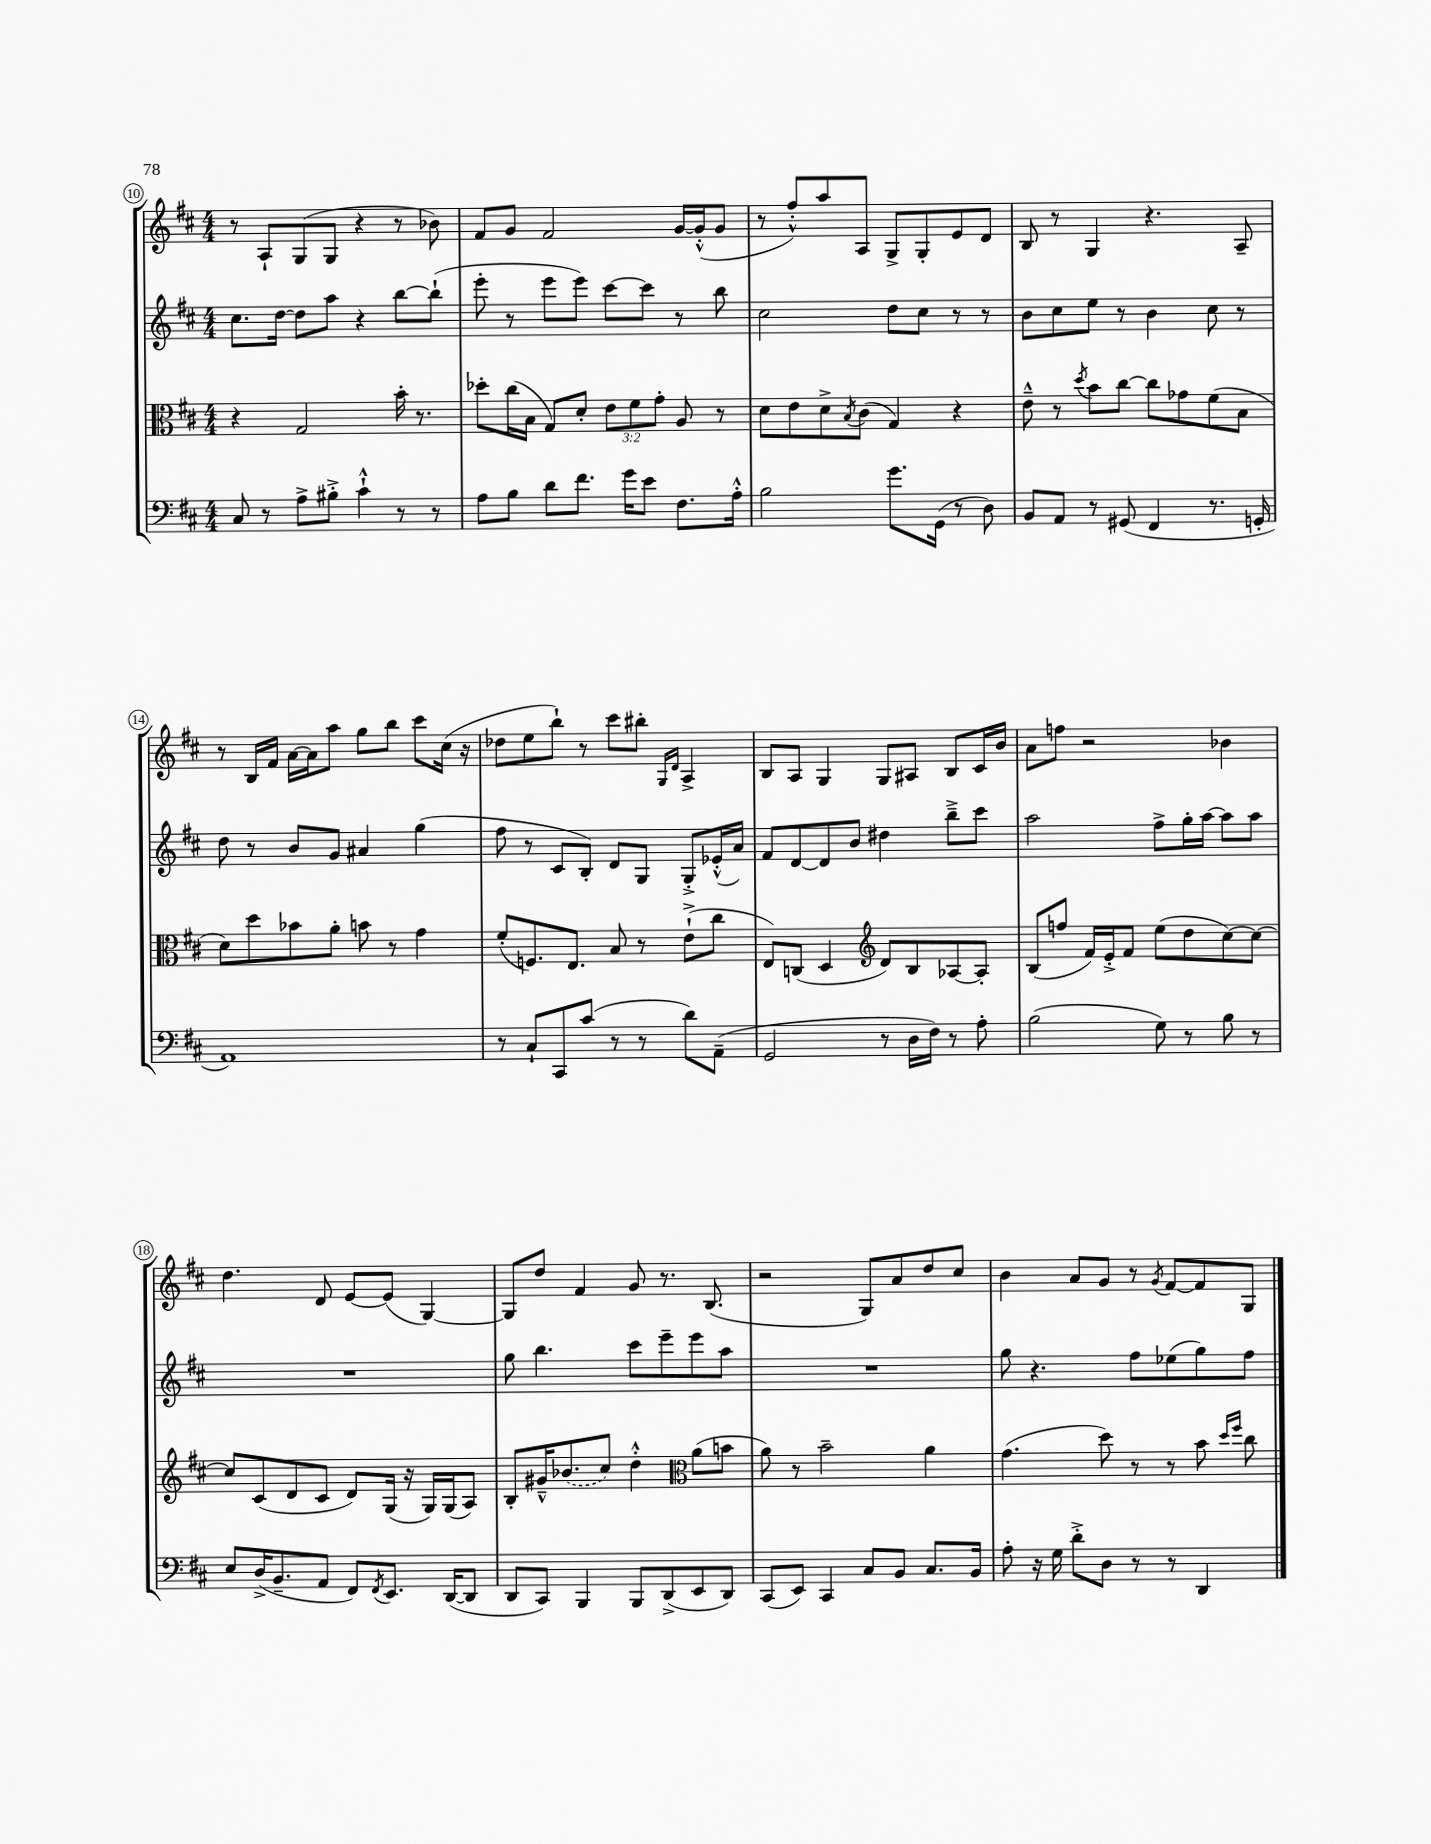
<<
\new StaffGroup <<
\new Staff = "s0" {
    \clef treble \key d \major \numericTimeSignature \time 4/4
    r8 a8-! g8( g8 r4 r8 bes'8) |
    fis'8 g'8 fis'2 g'16~ g'16-.-^( g'8 |
    r8 fis''8-.-^) a''8 a8 g8-> g8-. e'8 d'8 |
    b8 r8 g4 r4. a8-- |
    r8 b16 fis'16 a'16~ a'16 a''8 g''8 b''8 cis'''8 cis''16( r16 |
    des''8 e''8 b''8-!) r8 cis'''8 bis''8-. \grace { g16 d'16 } a4-> |
    b8 a8 g4 g8 ais8 b8 cis'16 b'16 |
    a'8 f''8 r2 bes'4 |
    d''4. d'8 e'8~ e'8( g4~) |
    g8 d''8 fis'4 g'8 r8. b8.( |
    r2 g8) a'8 d''8 cis''8 |
    b'4 a'8 g'8 r8 \acciaccatura { g'8 } fis'8~ fis'8 g8 \bar "|." |
}
\new Staff = "s1" {
    \clef treble \key d \major \numericTimeSignature \time 4/4
    cis''8. d''16~ d''8 a''8 r4 b''8~ b''8-!( |
    e'''8-. r8 e'''8 e'''8) cis'''8~ cis'''8 r8 b''8 |
    cis''2 d''8 cis''8 r8 r8 |
    b'8 cis''8 e''8 r8 b'4 cis''8 r8 |
    d''8 r8 b'8 g'8 ais'4 g''4( |
    fis''8 r8 cis'8 b8-.) d'8 g8 g8-.-> ees'16-.-^( a'16) |
    fis'8 d'8~ d'8 b'8 dis''4 b''8---> cis'''8 |
    a''2 fis''8-> g''16-. a''16~ a''8 a''8 |
    R1 |
    g''8 b''4. cis'''8 e'''8-- e'''8 a''8 |
    R1 |
    g''8 r4. fis''8 ees''8( g''8) fis''8 \bar "|." |
}
\new Staff = "s2" {
    \clef alto \key d \major \numericTimeSignature \time 4/4 \override Staff.TupletNumber.text = #tuplet-number::calc-fraction-text
    r4 g2 b'16-. r8. |
    des''8-. cis''16( b16 g8) d'8-. \tuplet 3/2 { e'8 fis'8 g'8-. } a8 r8 |
    d'8 e'8 d'8-> \acciaccatura { b8 } cis'8( g4) r4 |
    e'8---^ r8 \acciaccatura { d''8 } b'8 cis''8~ cis''8 ges'8 fis'8( b8 |
    d'8) d''8 bes'8 a'8-. b'8 r8 g'4 |
    fis'8-.( f8.) e8. b8 r8 e'8-!->( cis''8 |
    e8) c8( d4 \clef treble d'8) b8 aes8~ aes8-. |
    b8( f''8 fis'16) e'16-.-> fis'8 e''8( d''8 cis''8~) cis''8~ |
    cis''8 cis'8( d'8 cis'8 d'8) g16( r16 g16) g16( a8) |
    b8-. gis'16---^ \once \slurDashed bes'8.( cis''8) d''4-.-^ \clef alto a'8( b'8 |
    a'8) r8 b'2-- a'4 |
    g'4.( d''8) r8 r8 b'8 \grace { d''16 fis''16 } cis''8 \bar "|." |
}
\new Staff = "s3" {
    \clef bass \key d \major \numericTimeSignature \time 4/4
    cis8 r8 a8-> bis8-.-> cis'4-!-^ r8 r8 |
    a8 b8 d'8 fis'8. g'16 e'8 fis8. a16-.-^ |
    b2 g'8. g,16( r8 d8) |
    b,8 a,8 r8 gis,8( fis,4 r8. g,16-. |
    a,1) |
    r8 cis8-! cis,8 cis'8( r8 r8 d'8) a,8--( |
    g,2 r8 d16 fis16) r8 a8-. |
    b2( g8) r8 b8 r8 |
    e8 d16->( b,8.-- a,8 fis,8) \acciaccatura { fis,8 } e,8. d,16~( d,8 |
    d,8 cis,8) b,,4 b,,8 d,8->( e,8 d,8) |
    cis,8( e,8) cis,4 cis8 b,8 cis8. b,16 |
    a8-. r16 g16 d'8-.-> d8 r8 r8 d,4 \bar "|." |
}
>>
>>
\layout { \context { \Score currentBarNumber = #10 \override BarNumber.stencil = #(make-stencil-circler 0.1 0.3 ly:text-interface::print) } }
